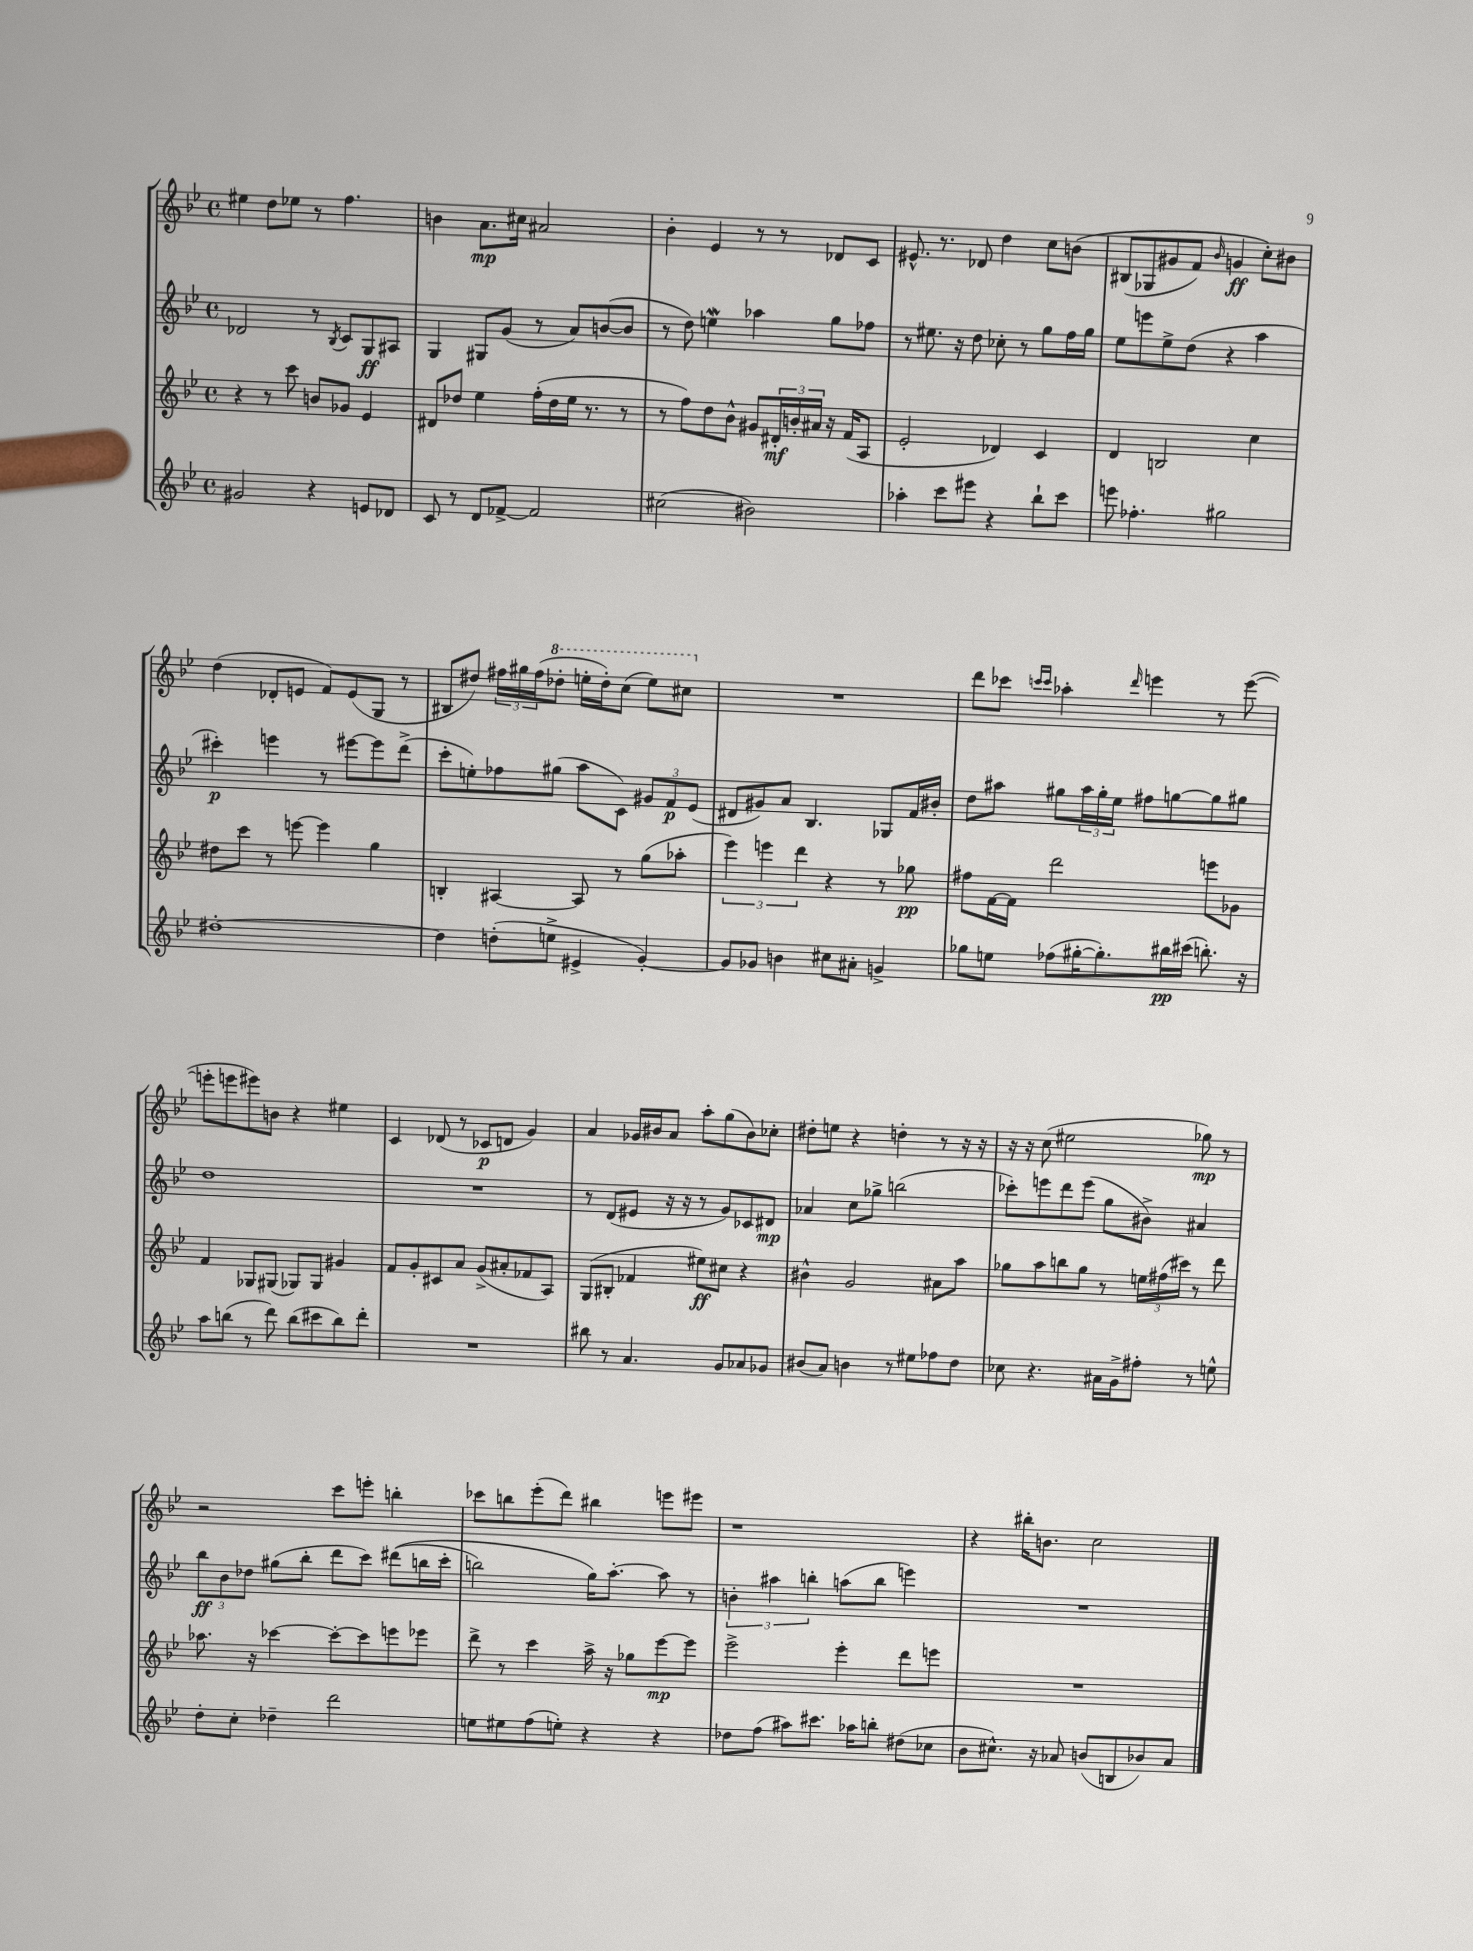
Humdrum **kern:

**kern	**kern	**kern	**kern
*staff4	*staff3	*staff2	*staff1
*clefG2	*clefG2	*clefG2	*clefG2
*k[b-e-]	*k[b-e-]	*k[b-e-]	*k[b-e-]
*M4/4	*M4/4	*M4/4	*M4/4
*met(c)	*met(c)	*met(c)	*met(c)
2g#/	4r	2d-/	4ee#\
.	8r	.	8dd\L
.	8ccc\	.	8ee-\J
4r	8b/L	8r	8r
.	.	8qB-/	.
.	8g-/J	8c/L	4.ff\
8e/L	4e-/	8G/	.
8d-/J	.	8A#/J	.
=	=	=	=
8c/	8d#/L	4G/	4b\
8r	8dd-/J	.	.
8d/L	4ee-\	8G#/L	8.a\L
[8f-^/J	.	(8g/J	.
.	.	.	16cc#\Jk
2f-/]	(16ff'\LL	8r	2a#/
.	16dd-\	.	.
.	16ee-\JJ	8a/L)	.
.	8.r	.	.
.	.	([8b/	.
.	8r	8b/]J	.
=	=	=	=
(2cc#\	8r	8r	4b-'\
.	8ff\L)	8dd\)	.
.	8dd\	4ee\	4e-/
.	8b-^^\J	.	.
2b#\)	8g#/L	4aa-\	8r
.	24d#'/L	.	8r
.	24b'/	.	.
.	24a#/JJ	.	.
.	16r	8gg\L	8d-/L
.	(16f/LK	.	.
.	8A/J	8ff-\J	8c/J
=	=	=	=
4aa-'\	2e-'/	8r	8.e#^^/
.	.	8.ee#\	.
.	.	.	8.r
8ccc\L	.	.	.
.	.	16r	.
8eee#\J	.	8dd\	8d-/
4r	4d-/)	8cc-'\	4dd\
.	.	8r	.
8bb-`\L	4c/	8gg\L	8cc\L
8ccc\J	.	16ff\L	&(8b\J
.	.	16gg\JJ	.
=	=	=	=
8eee\	4d/	8ee-\L	(8B#/L
4.ff-'\	.	8eee\	8G-/
.	2B/	8ee-^\	8g#/
.	.	(8dd\J	8f/J)
.	.	.	16qqb-/
2gg#\	.	4r	4g/
.	4cc\	4aa\	8cc'\L&)
.	.	.	8b#\J
=	=	=	=
[1dd#'	8dd#\L	4ccc#'\)	(4dd\
.	8ccc\J	.	.
.	8r	4eee\	8d-'/L
.	[8eee\	.	8e/J
.	4eee\]	8r	8f/L)
.	.	[8eee#\L	(8e/
.	4gg\	8eee#\]	8G/J
.	.	(8ddd^\J	8r
=	=	=	=
4dd#\]	4B'/	8ccc'\L	8B#/L
.	.	8ee'\)	8dd#/J)
(8dd'\L	[4A#/	8ff-\	24ff#\LL
.	.	.	24gg#\
.	.	.	(24ff#\J
8ee^\J	.	(8gg#\J	8ddd-'\J
4e#^/	8A#/]	8aa\L	16eee'\LL
.	.	.	16ddd-'\J)
.	8r	8c\J)	(8ccc\J
[4g'/)	(8gg\L	12g#/L	8eee\L)
.	.	12f/	.
.	8aa-'\J	.	8ccc#\J
.	.	(12e-/J	.
=	=	=	=
8g/]L	6eee-\)	8d#/L	1r
8g-/J	.	8g#/)	.
.	6eee\	.	.
4b\	.	8a/J	.
.	6ddd\	.	.
.	.	4.B-/	.
8cc#\L	4r	.	.
8a#'\J	.	.	.
4g^/	8r	8G-/L	.
.	8gg-\	16f/L	.
.	.	16b#'/JJ	.
=	=	=	=
8gg-\L	8ff#\L	8dd\L	8ddd\L
8ee\J	[16f\L	8aa#\J	8ccc-\J
.	16f\]JJ	.	.
.	.	.	16qqccc/LL
.	.	.	16qqccc/JJ
(8ff-\L	2ddd\	8gg#\L	4aa-'\
[16gg#'\K	.	24aa#\L	.
.	.	24gg#'\	.
8.gg#'\])	.	.	.
.	.	24ee-\JJ	.
.	.	.	16qqddd/
.	.	8ff#\L	4eee\
16bb#\L	.	[8gg\	.
(16ccc#\JJ	.	.	.
8.bb'\)	8eee\L	8gg\]	8r
.	8g-\J	8gg#\J	([8eee\
16r	.	.	.
=	=	=	=
8aa\L	4f/	1dd	8eee'\]L
(8bb\J	.	.	8eee\
8r	8G-/L	.	8eee#\)
8ddd\)	(8G#/J	.	8b\J
(8bb\L	8G-/L)	.	4r
8ccc#\	8G-/J	.	.
8bb\)	4g#/	.	4ee#\
8ddd'\J	.	.	.
=	=	=	=
1r	8f/L	1r	4c/
.	8g'/	.	.
.	8c#/	.	(8d-/
.	8a/J	.	8r
.	(8g^/L	.	8c-/L
.	8a#'/	.	8d/J
.	8f-/	.	4g/)
.	8A/J)	.	.
=	=	=	=
8bb#\	(8G/L	8r	4a/
8r	8B#'/J	(8d/L	.
4.a/	4f-/	8e#/J	16g-/LL
.	.	.	16b#/J
.	.	16r	8a/J
.	.	16r	.
.	8ee#\L)	8r	8aa'\L
8g/L	8cc#\J	8g/L)	(8gg\
8a-/	4r	8c-/	8b#\)
8g-/J	.	8d#/J	8cc-'\J
=	=	=	=
(8b#/L	4b#^^\	4a-/	8dd#'\L
8a/J)	.	.	8ee\J
4b\	2g/	8cc\L	4r
.	.	8gg-^\J	.
8r	.	(2bb\	4dd'\
8ee#\L	.	.	.
8ff-\	8a#\L	.	8r
8dd\J	8aa\J	.	16r
.	.	.	16r
=	=	=	=
8cc-\	8gg-\L	8ccc-'\L)	16r
.	.	.	16r
4.r	8aa\	8eee\	(8cc\
.	8bb\	8ddd\	2ee#\
.	8gg-\J	(8eee\J	.
16a#\LL	8r	8gg\L	.
16g^\J	.	.	.
8ff#'\J	24ee\LL	8b#^\J)	.
.	(24ff#\	.	.
.	24ccc#\JJ)	.	.
8r	8r	4a#/	8gg-\)
8ee^^\	8ddd\	.	8r
=	=	=	=
8dd'\L	8.aa-\	12bb-\L	2r
.	.	12b-\	.
8cc'\J	.	.	.
.	.	12dd-\J	.
.	16r	.	.
4dd-~\	[4ccc-\	(8gg#\L	.
.	.	8bb-'\J	.
2ddd\	8ccc-'\_L	8ddd\L	8ccc\L
.	8ccc-\]	8ccc\J)	8eee'\J
.	8eee\	&((8ddd#\L	4bb'\
.	8eee-\J	16bb\L	.
.	.	16ccc'\JJ	.
=	=	=	=
8ee\L	8ddd^\	2bb\)	8ccc-\L
8ee#\	8r	.	8bb\
(8ff\	4ccc\	.	(8eee-'\
8ee'\J)	.	.	8ddd\J)
4r	16aa^\	16gg\LK&)	4bb#\
.	16r	[8.aa'\J	.
.	8gg-\L	.	.
4r	[8eee-\	8aa\]	8eee\L
.	8eee-\]J	8r	8eee#\J
=	=	=	=
8dd-\L	2eee-^\	6b'\	1r
(8ff\J	.	.	.
.	.	6aa#\	.
8aa#\L)	.	.	.
.	.	6bb'\	.
8.ccc#\J	.	.	.
.	4eee-'\	(8aa\L	.
16aa-\LK	.	.	.
8bb'\J	.	8bb\J	.
(8dd#\L	8ddd\L	4eee\)	.
8cc-\J	8eee\J	.	.
=	=	=	=
8b-\L	1r	1r	4r
8.cc#^^\J)	.	.	.
.	.	.	16bb#'\LK
16r	.	.	8.b\J
8a-/	.	.	.
(8b/L	.	.	2cc\
8B/	.	.	.
8b-/)	.	.	.
8a-/J	.	.	.
==	==	==	==
*-	*-	*-	*-
